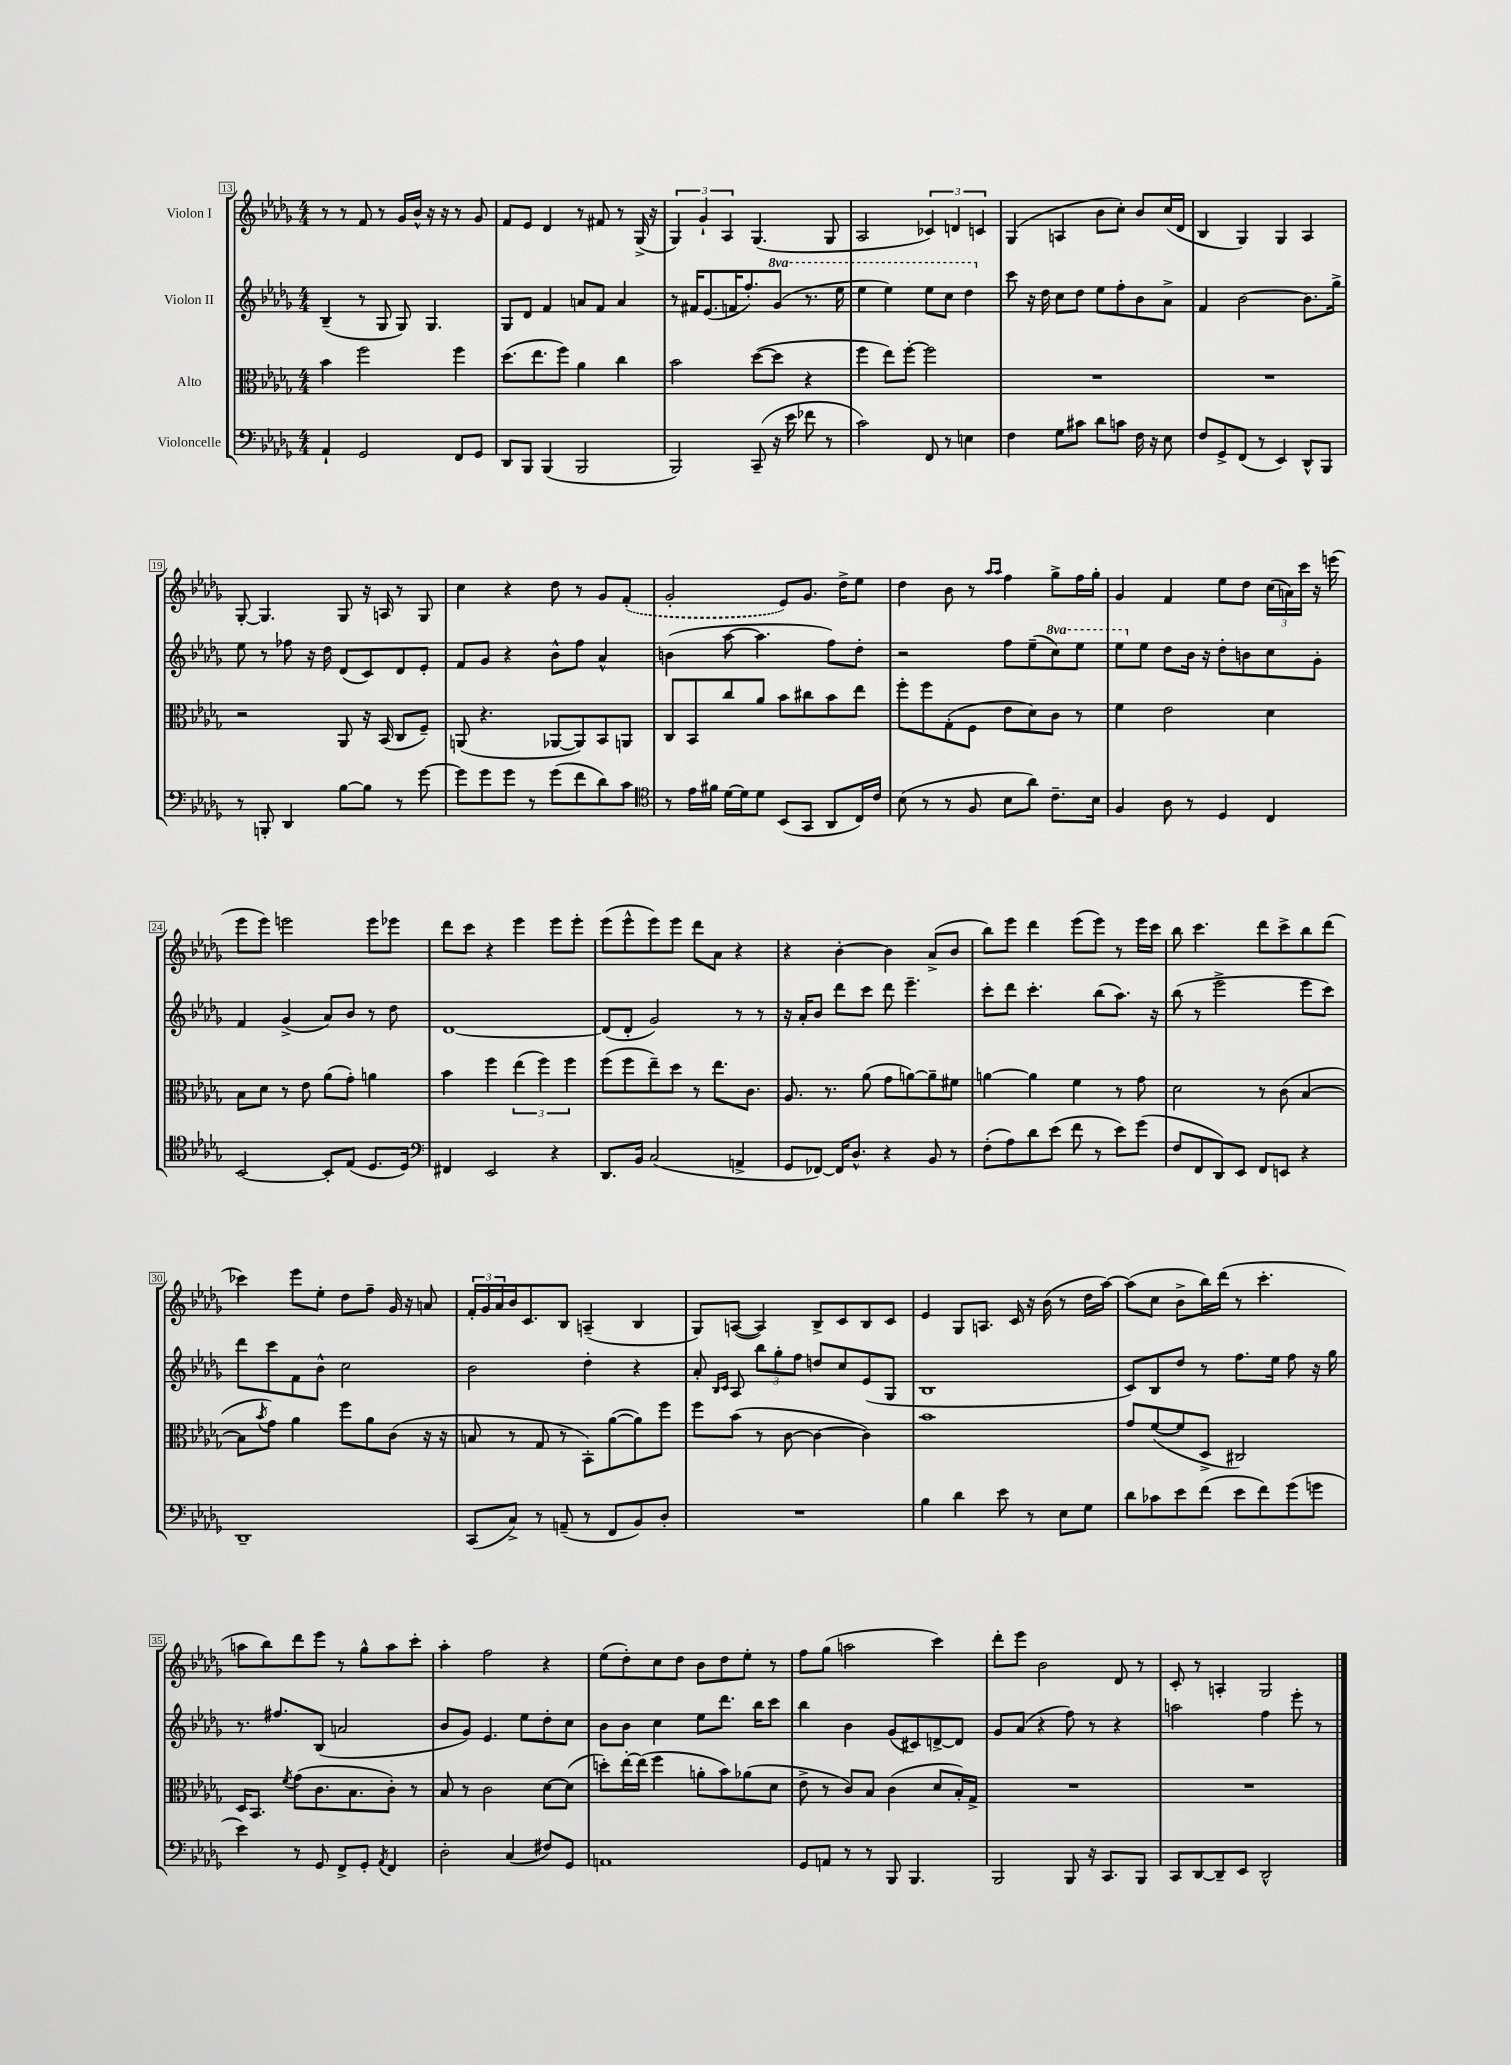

**kern	**kern	**kern	**kern
*staff4	*staff3	*staff2	*staff1
*clefF4	*clefC3	*clefG2	*clefG2
*k[b-e-a-d-g-]	*k[b-e-a-d-g-]	*k[b-e-a-d-g-]	*k[b-e-a-d-g-]
*M4/4	*M4/4	*M4/4	*M4/4
4AA-`/	4b-\	(4B-~/	8r
.	.	.	8r
2GG-/	2ff\	8r	8f/
.	.	8G-/	8r
.	.	8G-/)	16g-/LL
.	.	.	16b-^^/JJ
.	.	4.G-/	16r
.	.	.	16r
8FF/L	4ff\	.	8r
8GG-/J	.	.	8g-/
=	=	=	=
8DD-/L	(8.dd-\L	8G-/L	8f/L
8BBB-/J	.	8d-/J	8e-/J
.	8.ee-\	.	.
(4BBB-/	.	4f/	4d-/
.	8ff\J)	.	.
2BBB-/	4a-\	8a/L	8r
.	.	8f/J	8f#/
.	4cc\	4a/	8r
.	.	.	(16G-^/
.	.	.	16r
=	=	=	=
2BBB-/)	2b-\	8r	6G-/)
.	.	16f#/LK	.
.	.	.	6g-`/
.	.	(8.e-/	.
.	.	.	6A-/
.	.	16f/K	.
.	.	8.ff'/)	.
(8CC~/	([8dd-\L	.	(4.G-/
16r	8dd-\]J	(8gg-/J	.
16e-\	.	.	.
8f-\	4r	8.r	.
8r	.	.	8G-/
.	.	16eee-\	.
=	=	=	=
2c\)	4ff\	4eee-\	2A-/
.	8ee-\L)	4eee-\)	.
.	[8ff'\J	.	.
8FF/	2ff\]	8eee-\L	6c-/)
8r	.	8ccc\J	.
.	.	.	6d/
4E\	.	4ddd-\	.
.	.	.	6c/
=	=	=	=
4F\	1r	8ccc\	(4G-/
.	.	16r	.
.	.	16dd-\	.
8G-\L	.	8cc\L	4A/
8c#\J	.	8dd-\J	.
8d-\L	.	8ee-\L	8b-\L
8c\J	.	8ff'\	8cc'\J)
16F\	.	8b-\	8b-/L
16r	.	.	.
8E-\	.	8a-^\J	(16cc/L
.	.	.	16d-/JJ
=	=	=	=
8F/L	1r	4f/	4B-/
8GG-^/	.	.	.
(8FF/J	.	[2b-\	4G-/)
8r	.	.	.
4EE-/)	.	.	4G-/
8DD-^^/L	.	8.b-\]L	4A-/
8BBB-/J	.	.	.
.	.	16gg-^\Jk	.
=	=	=	=
8r	2r	8ee-\	[8G-'/
8BBB'/	.	8r	4.G-/]
4DD-/	.	8ff-\	.
.	.	16r	.
.	.	16dd-\	.
[8B-\L	8AA-/	(8d-/L	8G-/
8B-\]J	16r	8c/)	16r
.	(16BB-/	.	16A/
8r	8C/L	8d-/	8r
[8g-\	8F~/J)	8e-'/J	8G-/
=	=	=	=
8g-\]L	(8AA/	8f/L	4cc\
8g-\	4.r	8g-/J	.
8g-\J	.	4r	4r
8r	.	.	.
(8g-\L	[8AA-/L	8b-^^\L	8dd-\
8f\	8AA-/])	8ff\J	8r
8d-\)	8BB-/	4a-^^/	8g-/L
8c\J	8AA/J	.	(8f'/J
=	=	=	=
*clefC4	*	*	*
8r	8C/L	(4b\	2g-'/
16e-\LL	8BB-/	.	.
16f#\JJ	.	.	.
[16d-\LL	8cc/	[8aa-\	.
16d-\]J	.	.	.
8d-\J	8a-/J	4.aa-\]	.
(8BB-/L	8b-\L	.	8e-/L)
8GG-/J	8cc#\	.	8.g-/J
8AA-/L	8b-\	8ff\L)	.
.	.	.	16dd-^\LK
16C/L)	8ee-\J	8dd-'\J	8ee-\J
16c/JJ	.	.	.
=	=	=	=
(8B-\	8ff'\L	2r	4dd-\
8r	8ff\	.	.
8r	(8G-'\	.	8b-\
8F/	8F\J	.	8r
.	.	.	16qqaa-/LL
.	.	.	16qqaa-/JJ
8B-\L	8e-\L	8ff\L	4ff\
8a-\J)	8d-\)	(8ee-~\	.
8.c~\L	8c\J	8ccc\)	8gg-^\L
.	8r	8eee-\J	16ff\L
16B-\Jk	.	.	16gg-'\JJ
=	=	=	=
4F/	4f\	8eee-\L	4g-/
.	.	8ee-\J	.
8A-\	2e-\	8dd-\L	4f/
8r	.	16b-\Jk	.
.	.	16r	.
4D-/	.	8dd-'\L	8ee-\L
.	.	8b\	8dd-\J
4C/	4d-\	8cc\	(24cc\LL
.	.	.	24a\)
.	.	.	24ccc\JJ
.	.	8g-'\J	16r
.	.	.	(16eee\
=	=	=	=
[2BB-/	8B-\L	4f/	8eee-\L
.	8d-\J	.	8eee-\J)
.	8r	(4g-^/	2eee\
.	8e-\	.	.
8BB-'/]L	(8a-\L	8a-/L)	.
(8E-/J	8g-'\J)	8b-/J	.
8.D-/L	4a\	8r	8eee\L
.	.	8dd-\	8eee-\J
16D-/Jk)	.	.	.
=	=	=	=
*clefF4	*	*	*
4FF#/	4b-\	[1d-	8ddd-\L
.	.	.	8ccc\J
2EE-/	4ff\	.	4r
.	(6ee-\	.	4eee-\
.	6ff\)	.	.
4r	.	.	8eee-\L
.	6ff\	.	.
.	.	.	8eee-'\J
=	=	=	=
8.DD-/L	(8ff\L	(8d-/]L	(8eee-\L
.	8ff\	8d-'/J	8eee-^^\
16BB-/Jk	.	.	.
(2C/	8ee-~\)	2g-/)	8eee-\)
.	8dd-\J	.	8eee-\J
.	8r	.	8ddd-\L
.	8.ee-\L	.	8a-\J
4AA^/	.	8r	4r
.	8.c\J	.	.
.	.	8r	.
=	=	=	=
8GG-/L	8.A-/	16r	4r
.	.	16a-'/LK	.
[8FF-/J)	.	8b-/J	.
.	8.r	.	.
16FF-/]LK	.	8ddd-\L	[4b-'\
8.D-^^/J	.	.	.
.	(8a-\	8ccc\J	.
4r	8g-\L	8ddd-\	4b-\]
.	[8a\)	4.eee-~\	.
8BB-/	8a~\]	.	(8a-^/L
8r	8f#\J	.	8b-/J
=	=	=	=
(8F'\L	[4a\	8ccc'\L	8bb-\L)
8A-\)	.	8ddd-\J	8eee-\J
8d-\	4a\]	4.ccc'\	4ddd-\
(8e-\J	.	.	.
8f\	4f\	.	(8eee-\L
8r	.	(8bb-\L	8eee-\J)
8e-\L)	8r	8.aa-\J)	8r
(8g-\J	8g-\	.	16eee-\LL
.	.	16r	16ccc\JJ
=	=	=	=
8F/L	2d-\	(8bb-\	8bb-\
8FF/	.	8r	4.ccc\
8DD-/)	.	2eee-^\	.
8EE-/J	.	.	.
8FF/L	8r	.	8ddd-\L
8EE/J	(8c\	.	8ccc^\
4r	[4B-/	8eee-\L	8bb-\
.	.	8ccc\J)	(8ddd-\J
=	=	=	=
1DD-~	8B-\]L	8ddd-\L	4ccc-\)
.	8qb-/	.	.
.	8g-\J)	8ccc\	.
.	4a-\	8f\	8eee-\L
.	.	8b-^^\J	8ee-'\J
.	8ff\L	2cc\	8dd-\L
.	8a-\	.	8ff~\J
.	(8c\J	.	16g-/
.	.	.	16r
.	16r	.	8a/
.	16r	.	.
=	=	=	=
(8CC/L	8B/	2b-\	24f'/LL
.	.	.	24g-/
.	.	.	24a-/
8C^/J)	8r	.	16b-/J
.	.	.	8.c/
8r	8G-/	.	.
(8AA~/	8r	.	8B-/J
8r	8BB-'\L)	4dd-'\	(4A~/
8FF/L	([8a-\	.	.
8BB-/)	8a-\])	4r	4B-/
8D-'/J	8ff\J	.	.
=	=	=	=
1r	8ff\L	8a-'/	8G-/L)
.	.	16qqB-/LL	.
.	.	16qqc/JJ	.
.	(8b-\J	8A-/	([8A/J
.	8r	12bb-\L	4A/])
.	.	12gg-'\	.
.	[8c\	.	.
.	.	12ff\J	.
.	4c\_	8dd/L	8B-^/L
.	.	8cc/	8c/
.	4c\])	(8e-/	8B-/
.	.	8G-/J	8c/J
=	=	=	=
4B-\	1b-	1B-	4e-/
4d-\	.	.	8G-/L
.	.	.	8.A/J
8e-\	.	.	.
.	.	.	16c/
8r	.	.	16r
.	.	.	(16b-\
8E-\L	.	.	8r
8G-\J	.	.	16dd-\LL
.	.	.	[16aa-\JJ)
=	=	=	=
8d-\L	8g-/L	8c/L)	(8aa-\]L
8c-\	([8f/	8B-/	8cc\J
8e-\	8f/]	8dd-/J	8b-^\L
(8f\J	8D-^/J	8r	16bb-\L)
.	.	.	(16ddd-\JJ
8e-\L	2C#/)	8.ff\L	8r
8f\)	.	.	4.ccc'\
.	.	16ee-\Jk	.
(8g-\	.	8ff\	.
8g\J	.	16r	.
.	.	16gg-\	.
=	=	=	=
4e-\)	16D-/LK	8.r	8aa\L
.	8.BB-/J	.	.
.	.	.	8bb-\)
.	.	8.ff#/L	.
.	8qf/	.	.
8r	(8g-\L	.	8ddd-\
8GG-/	8.c\	(8B-/J	8eee-\J
8FF^/L	.	2a/	8r
.	8.B-\	.	.
8GG-'/J	.	.	8gg-^^\L
8qAA-/	.	.	.
4FF/	8c'\J)	.	8aa\
.	8r	.	8ccc'\J
=	=	=	=
2D-'\	8B-/	8b-/L	4aa-'\
.	8r	8g-/J)	.
.	2c\	4.e-/	2ff\
(4C/	.	.	.
.	.	8ee-\L	.
8F#/L)	[8d-\L	8dd-'\	4r
8GG-/J	(8d-\]J	8cc\J	.
=	=	=	=
1AA	8dd'\L)	8b-\L	(8ee-\L
.	[16ee-'\L	8b-\J	8dd-'\)
.	(16ee-\]JJ	.	.
.	4ff\	4cc\	8cc\
.	.	.	8dd-\J
.	8a'\L	8ee-\L	8b-\L
.	8b-\)	8.ddd-\J	8dd-\
.	(8a-\	.	8ee-'\J
.	.	16bb-\LK	.
.	8d-\J	8ccc\J	8r
=	=	=	=
8GG-/L	8e-^\	4bb-\	8ff\L
8AA/J	8r	.	(8gg-\J
8r	8c/L)	4b-\	2aa\
8r	8B-/J	.	.
8BBB-/	(4c\	(8g-/L	.
4.BBB-/	.	8c#/)	.
.	8d-/L	[8d^/	4ccc\)
.	16B-'/L)	8d/]J	.
.	16G-^/JJ	.	.
=	=	=	=
2BBB-/	1r	8g-/L	8ddd-'\L
.	.	(8a-/J	8eee-\J
.	.	4r	2b-\
8BBB-/	.	8ff\)	.
16r	.	8r	.
8.CC/L	.	.	.
.	.	4r	8d-/
8BBB-/J	.	.	8r
=	=	=	=
8CC/L	1r	2aa\	8c'/
[8DD-/	.	.	8r
8DD-~/]	.	.	4A'/
8EE-/J	.	.	.
2DD-^^/	.	4ff\	2G-/
.	.	8eee-'\	.
.	.	8r	.
==	==	==	==
*-	*-	*-	*-
